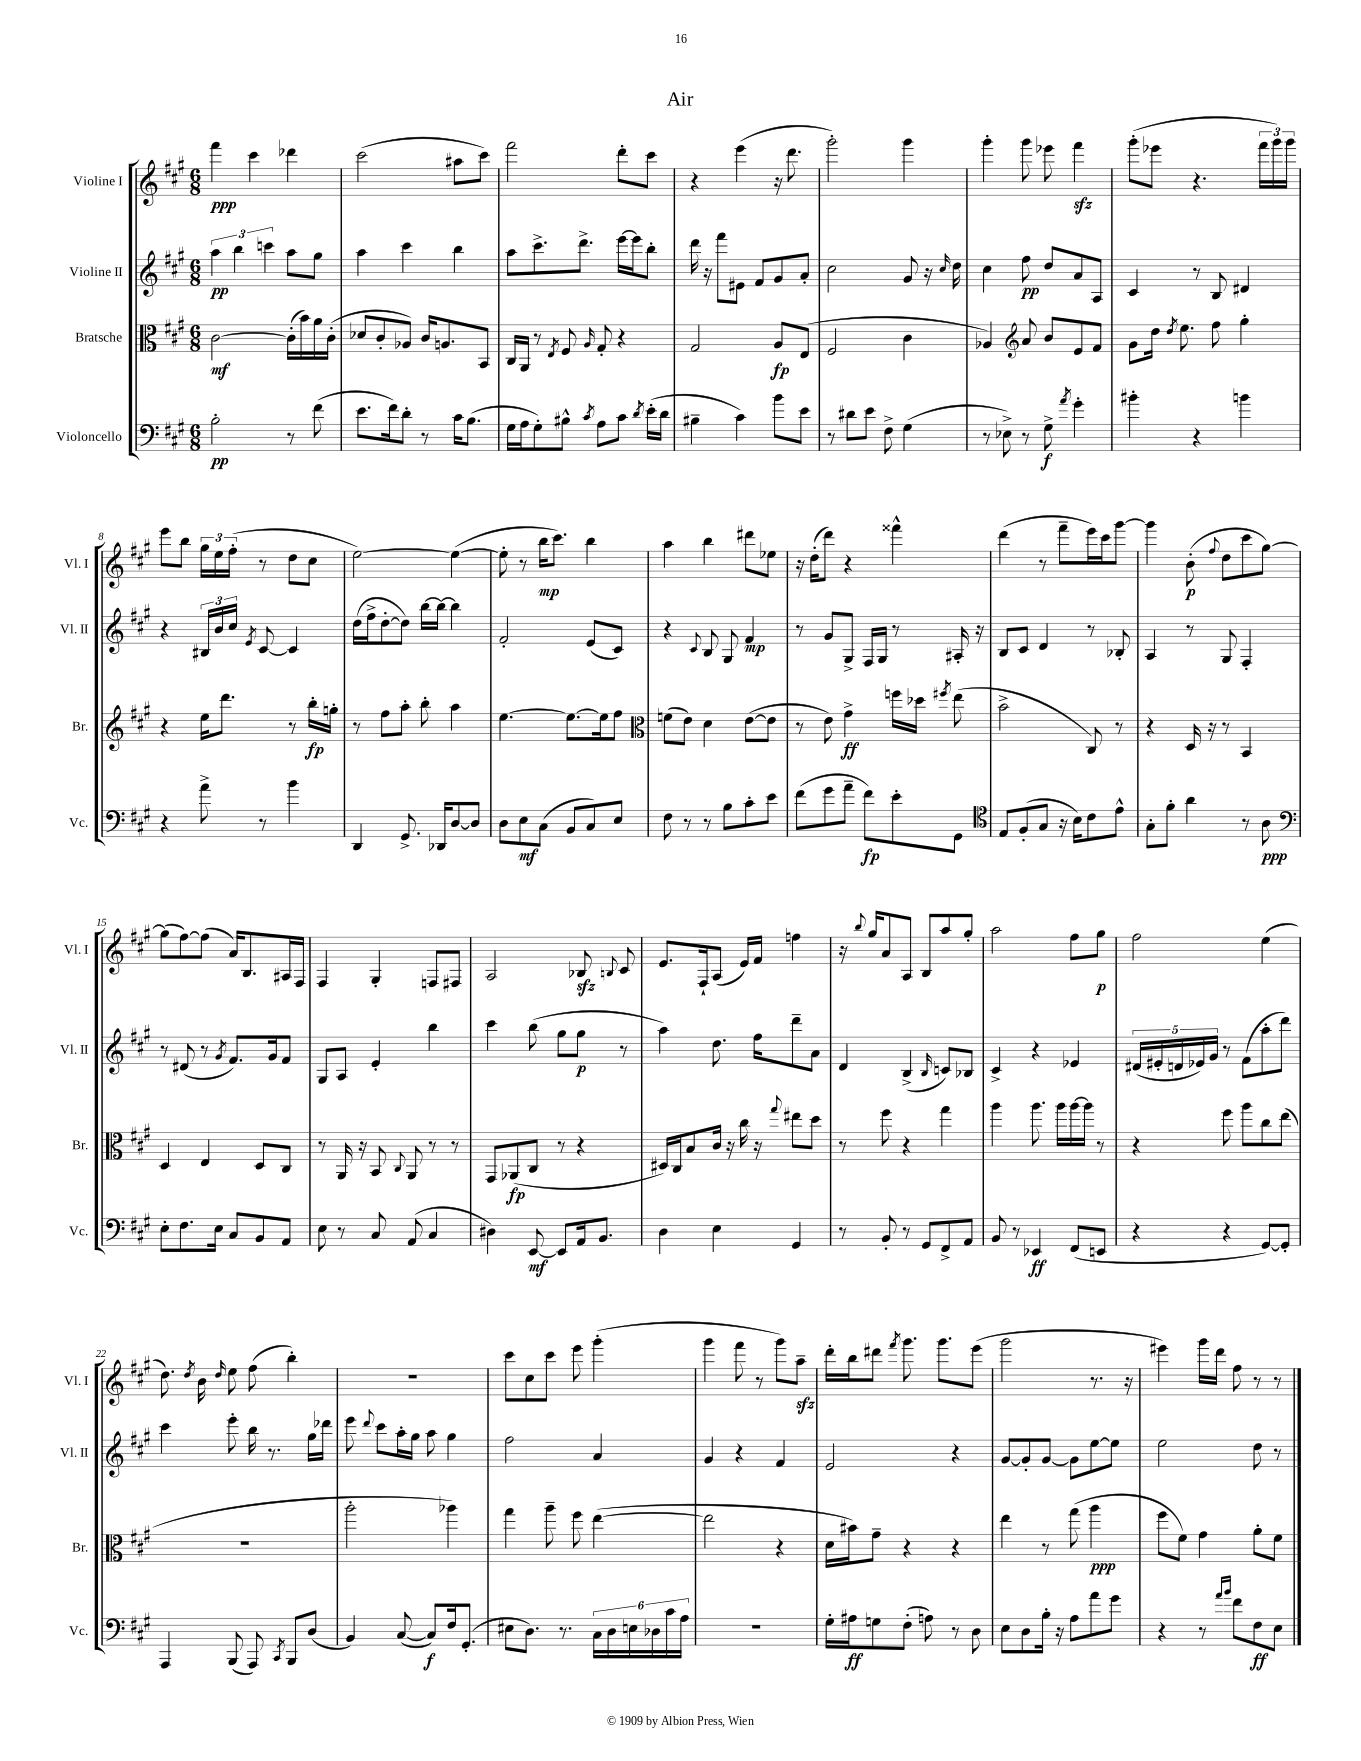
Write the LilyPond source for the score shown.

\header { title = "Air" }
<<
\new StaffGroup <<
\new Staff = "s0" \with { instrumentName = "Violine I" shortInstrumentName = "Vl. I" } {
    \clef treble \key a \major \numericTimeSignature \time 6/8
    \autoBeamOff fis'''4\ppp cis'''4 des'''4 |
    cis'''2( ais''8[ cis'''8]) |
    fis'''2 d'''8[-. cis'''8] |
    r4 e'''4( r16 d'''8. |
    gis'''2-.) gis'''4 |
    gis'''4-. gis'''8 ees'''8 fis'''4\sfz |
    gis'''8[-.( ees'''8] r4. \tuplet 3/2 { fis'''16[ gis'''16) gis'''16] } |
    e'''8[ b''8] \tuplet 3/2 { gis''16[ e''16 fis''16]-.( } r8 d''8[ cis''8] |
    e''2~) e''4~( |
    e''8-. r8 b''16[\mp cis'''8.]) b''4 |
    a''4 b''4 dis'''8[ ees''8] |
    r16 d''16[-.( d'''8]) r4 fisis'''4-^ |
    d'''4( r8 fis'''8[-- e'''16) cis'''16 gis'''8]~ |
    gis'''4 b'8-.\p( \appoggiatura { fis''8 } d''8[ cis'''8 gis''8]~) |
    gis''8[( fis''8~) fis''8]( a'16[) b8. ais16 fis16] |
    fis4 gis4-. f8[ fis8] |
    a2 bes8\sfz \appoggiatura { b8 } cis'8 |
    e'8.[ fis16-! a8]( e'16[) fis'16] f''4 |
    r16 \appoggiatura { b''8 } gis''16[ a'8 a8] b8[ a''8 gis''8]-. |
    a''2 fis''8[ gis''8]\p |
    fis''2 e''4( |
    d''8.) \acciaccatura { d''8 } b'16 \grace { d''16 } e''8 fis''8( b''4-.) |
    R2. |
    cis'''8[ cis''8 cis'''8] e'''8 gis'''4-.( |
    gis'''4 fis'''8 r8 gis'''8[) a''8]--\sfz |
    d'''16[-. b''16 dis'''8] \acciaccatura { fis'''8 } gis'''8. gis'''8.[ e'''8]( |
    gis'''2 r8. r16 |
    eis'''4) gis'''16[ d'''16] fis''8 r8 r8 \bar "|." |
}
\new Staff = "s1" \with { instrumentName = "Violine II" shortInstrumentName = "Vl. II" } {
    \clef treble \key a \major \numericTimeSignature \time 6/8
    \autoBeamOff \tuplet 3/2 { a''4\pp b''4 c'''4 } a''8[ gis''8] |
    a''4 cis'''4 b''4 |
    a''8[ cis'''8.-> d'''8.]-> e'''16[~ e'''16 b''8]-. |
    d'''16 r16 fis'''8[ eis'8] fis'8[ gis'8 a'8]-. |
    cis''2 gis'8 r16 \grace { cis''16 } d''16 |
    cis''4 fis''8\pp d''8[ a'8 a8] |
    cis'4 r8 b8 dis'4 |
    r4 \tuplet 3/2 { bis16[ b'16 cis''16] } \acciaccatura { e'8 } cis'8~ cis'4 |
    d''16[( fis''16-> d''8~-. d''8]) b''16[~ b''16]~ b''4 |
    fis'2-. e'8[( cis'8]) |
    r4 \appoggiatura { cis'8 } b8 gis8 fis'4\mp |
    r8 gis'8[ gis8]-> fis16[ gis16] r8 ais16-. r16 |
    b8[ cis'8] d'4 r8 bes8-. |
    a4 r8 gis8 fis4-. |
    r8 dis'8( r8 \acciaccatura { gis'8 } fis'8.[) gis'16 fis'8] |
    gis8[ a8] e'4-. b''4 |
    cis'''4 b''8( gis''8[ gis''8]\p r8 |
    a''4) d''8. fis''16[ d'''8-- a'8] |
    d'4 b4->( \grace { b16 } c'8[) bes8] |
    cis'4-> r4 ees'4 |
    \tuplet 5/4 { dis'16[( eis'16-. d'16 ees'16) gis'16] } r8 fis'8[( a''8-. d'''8]) |
    cis'''4 e'''8-. b''16 r8. gis''16[ des'''16] |
    e'''8 \appoggiatura { d'''8 } cis'''8[ a''16-. gis''16] a''8 gis''4 |
    fis''2 a'4 |
    gis'4 r4 fis'4 |
    e'2 r4 |
    gis'8[~ gis'8-. gis'8]~ gis'8[ e''8~ e''8] |
    e''2 d''8 r8 \bar "|." |
}
\new Staff = "s2" \with { instrumentName = "Bratsche" shortInstrumentName = "Br." } {
    \clef alto \key a \major \numericTimeSignature \time 6/8
    \autoBeamOff cis'2~\mf cis'16[-.( b'16) a'16 cis'16]-.( |
    des'8[ cis'8-. aes8]) cis'16[ a8. b,8] |
    cis16[ a,16] r8 \acciaccatura { e8 } fis8 \grace { a16 } gis8-. r4 |
    gis2 a8[\fp e8]( |
    fis2 cis'4 |
    aes4) \clef treble a'8 b'8[ e'8 fis'8] |
    gis'8[ d''16] \acciaccatura { d''8 } e''8. fis''8 gis''4-. |
    r4 e''16[ d'''8.] r8 b''16[-.\fp g''16]-. |
    r8 fis''8[ a''8]-. b''8-. a''4 |
    e''4.~ e''8.[~ e''16 fis''8] |
    \clef alto f'8[( e'8]) d'4 e'8[~( e'8] |
    r8 e'8) gis'4->\ff f''16[ des''16] \acciaccatura { fis''8 } e''8( |
    b'2-> cis8) r8 |
    r4 d16 r16 r8 b,4 |
    d4 e4 d8[ cis8] |
    r8 a,16 r16 b,8 \appoggiatura { cis8 } a,8 r8 r8 |
    gis,8[ aes,8\fp( cis8] r8 r4 |
    dis16[) cis16 b8 cis'16] r16 cis''16 r16 \appoggiatura { gis''8 } eis''8[ d''8] |
    r8 fis''8 r4 gis''4 |
    a''4 a''8. a''16[ a''16~ a''16] r8 |
    r4 fis''8 a''8[ cis''8 e''8]( |
    R2. |
    a''2-. aes''4) |
    gis''4 a''8-- fis''8 e''4~( |
    e''2 r4 |
    d'16[ bis'16) gis'8]-- r4 r4 |
    e''4 r8 gis''8( a''4\ppp |
    fis''8[ fis'8]) gis'4 a'8[-. fis'8] \bar "|." |
}
\new Staff = "s3" \with { instrumentName = "Violoncello" shortInstrumentName = "Vc." } {
    \clef bass \key a \major \numericTimeSignature \time 6/8
    \autoBeamOff b2-.\pp r8 fis'8( |
    e'8.[ fis'16) d'8]-. r8 cis'16[ b8.]( |
    gis16[ a16 gis8-.) bis8]-^ \acciaccatura { cis'8 } a8[ cis'8] \acciaccatura { d'8 } e'16[-.( d'16] |
    bis4-- cis'4) b'8[ e'8] |
    r8 dis'8[ e'8] fis8-> gis4( |
    r8 ees8->) r8 gis8->\f \acciaccatura { a'8 } gis'4-. |
    bis'4-. r4 b'4 |
    r4 a'8-> r8 b'4 |
    d,4 gis,8.-> des,16[ d8~ d8] |
    d8[ e8\mf cis8]( b,8[ cis8) e8] |
    fis8 r8 r8 b8[ cis'8-. e'8] |
    fis'8[( gis'8 a'8]-- fis'8[\fp) e'8-. gis,8] |
    \clef tenor e8[ fis8-.( gis8] r16 b16[) cis'8 e'8]-^ |
    gis8[-. fis'8]-. a'4 r8 a8\ppp |
    \clef bass e8[-. fis8. e16] cis8[ b,8 a,8] |
    e8 r8 cis8 a,8( cis4 |
    dis4) e,8~\mf e,8[ a,16 b,8.] |
    d4 e4 gis,4 |
    r8 b,8-. r8 gis,8[ fis,8-> a,8] |
    b,8 r8 ees,4\ff fis,8[( e,8] |
    r4 r4 gis,8[~) gis,8]-. |
    a,,4 b,,8( a,,8) \acciaccatura { cis,8 } b,,8[ d8]( |
    b,4) cis8~( cis8[\f) fis16 gis,8.]-.( |
    eis8[ d8.]) r8. \tuplet 6/4 { cis16[ d16 e16 des16 cis'16 a16] } |
    R2. |
    gis16[-. ais16\ff g8 fis8]-.( a8) r8 d8 |
    e8[ d8 b16]-. r16 a8[ a'8 gis'8] |
    r4 r8 \grace { a'16[ b'16] } fis'8[ fis8\ff e8] \bar "|." |
}
>>
>>
